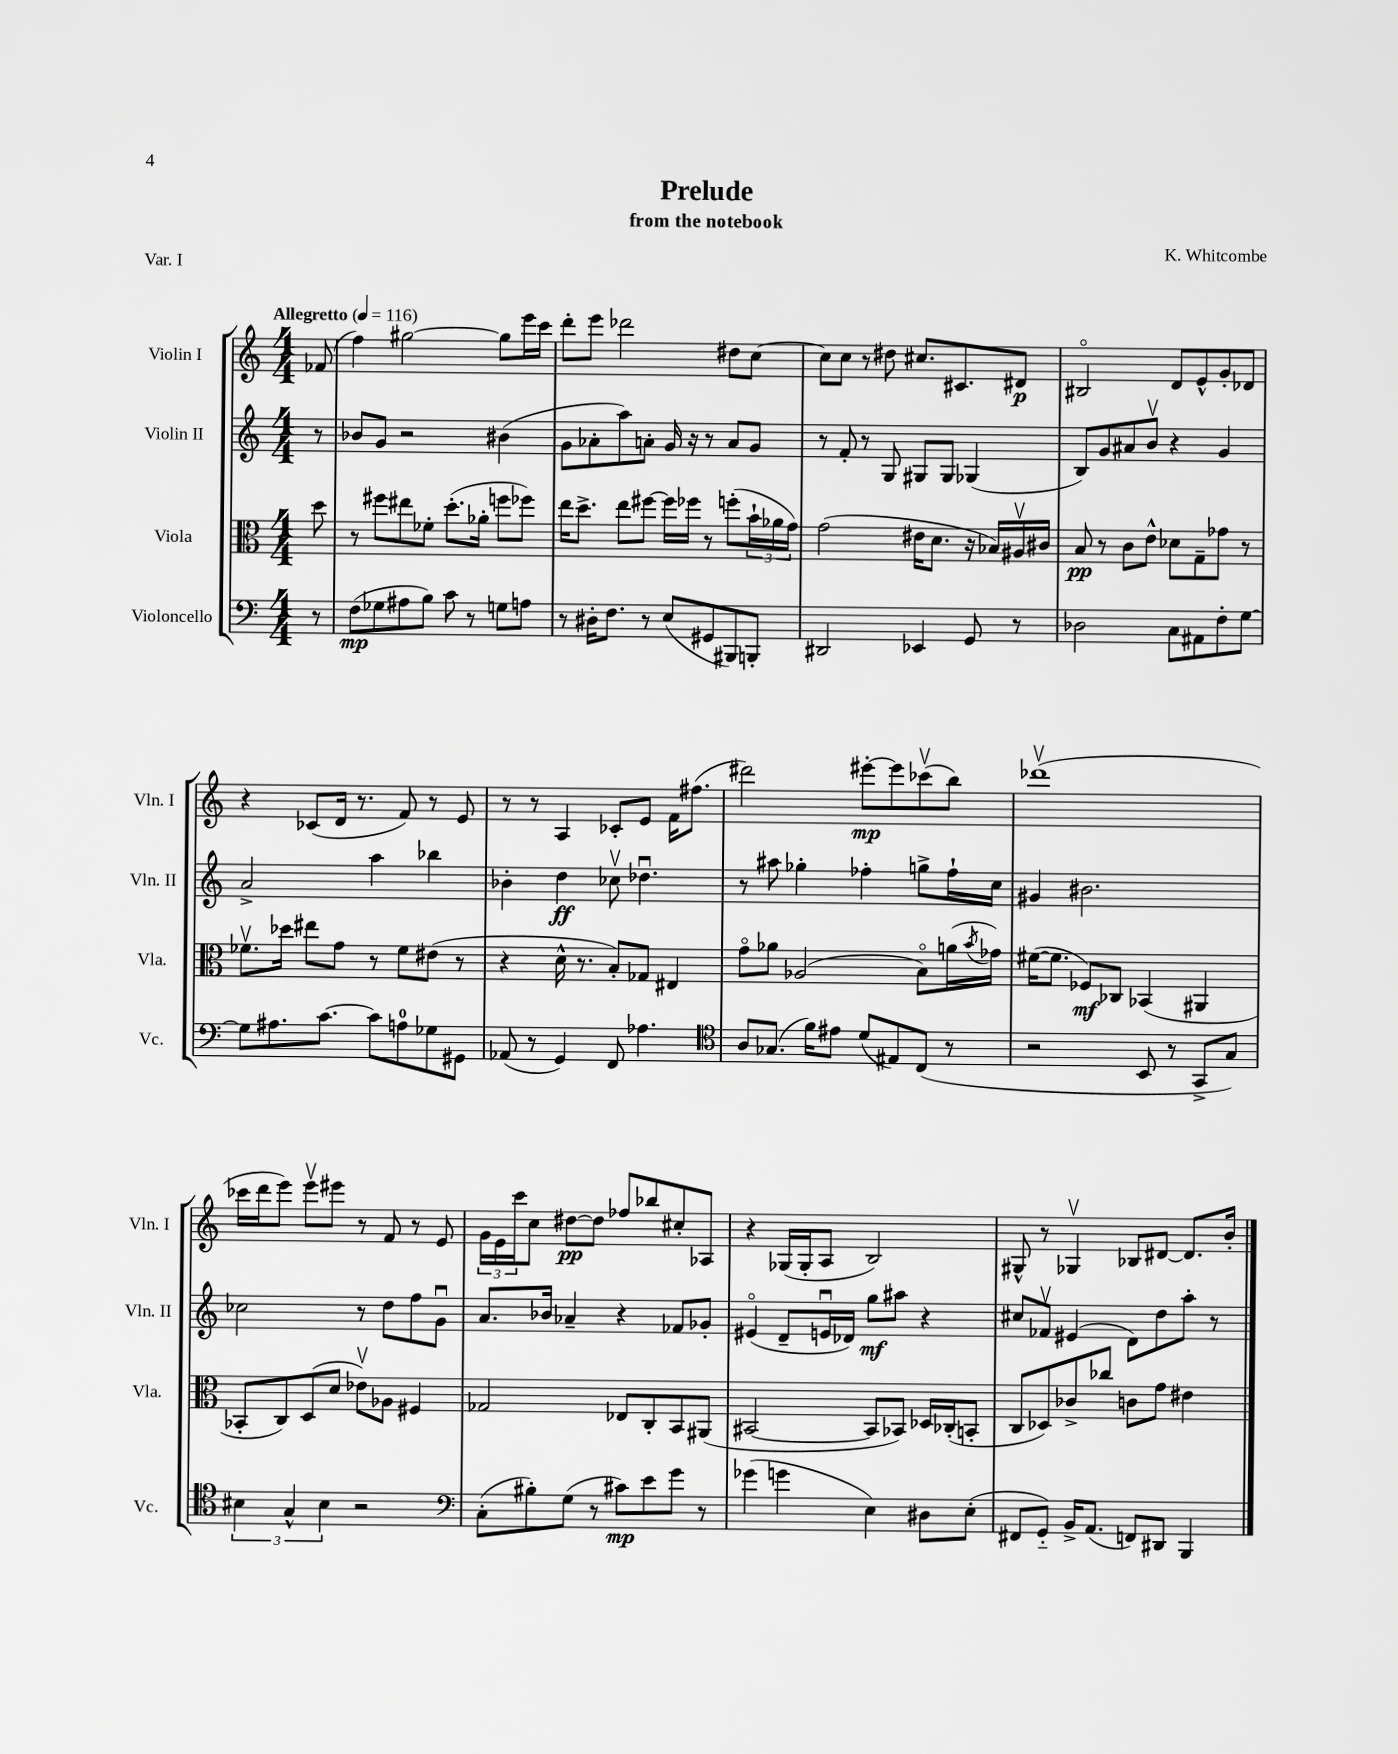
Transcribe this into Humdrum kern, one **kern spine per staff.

**kern	**dynam	**kern	**dynam	**kern	**dynam	**kern	**dynam
*part4	*part4	*part3	*part3	*part2	*part2	*part1	*part1
*staff4	*staff4	*staff3	*staff3	*staff2	*staff2	*staff1	*staff1
*I"Violoncello	*	*I"Viola	*	*I"Violin II	*	*I"Violin I	*
*I'Vc.	*	*I'Vla.	*	*I'Vln. II	*	*I'Vln. I	*
*clefF4	*	*clefC3	*	*clefG2	*	*clefG2	*
*k[]	*	*k[]	*	*k[]	*	*k[]	*
*M4/4	*	*M4/4	*	*M4/4	*	*M4/4	*
*MM116	*	*MM116	*	*MM116	*	*MM116	*
=	=	=	=	=	=	=	=
!	!	!	!	!	!	!LO:TX:a:B:t=Allegretto	!
8r	.	8dd\	.	8r	.	(8f-X/	.
=1	=1	=1	=1	=1	=1	=1	=1
(8F\L	mp	8r	.	8b-X/L	.	4ff\)	.
8G-X\	.	8ff#X\L	.	8g/J	.	.	.
8A#X\	.	8ee#X\	.	2r	.	[2gg#X\	.
8B\J)	.	8f-X'\J	.	.	.	.	.
8c\	.	(8.dd'\L	.	.	.	.	.
8r	.	.	.	.	.	.	.
.	.	16a-X'\Jk	.	.	.	.	.
8Gn\L	.	8ffn\L	.	(4b#X\	.	8gg#\L]	.
8An\J	.	8ff-X\J)	.	.	.	16eee\L	.
.	.	.	.	.	.	16ccc\JJ	.
=2	=2	=2	=2	=2	=2	=2	=2
8r	.	16ee\KL	.	8g\L	.	8ddd'\L	.
.	.	8.dd^\J	.	.	.	.	.
16D#X'\KL	.	.	.	8a-X'\	.	8eee\J	.
8.F\J	.	.	.	.	.	.	.
.	.	8ee\L	.	8aa\)	.	2ddd-X\	.
8r	.	[8ff#X\J	.	8an'\J	.	.	.
(8E/L	.	16ff#\LL]	.	16g/	.	.	.
.	.	16ff-X\JJ	.	16r	.	.	.
8GG#X/	.	8r	.	8r	.	.	.
8BBB#X/)	.	(8ffn'\L	.	8a/L	.	8dd#X\L	.
8BBBn'/J	.	24b`\L	.	8g/J	.	[8cc\J	.
.	.	24a-X\	.	.	.	.	.
.	.	24g\JJ)	.	.	.	.	.
=3	=3	=3	=3	=3	=3	=3	=3
2DD#X/	.	(2g\	.	8r	.	8cc\L]	.
.	.	.	.	8f'/	.	8cc\J	.
.	.	.	.	8r	.	8r	.
.	.	.	.	8G/	.	8dd#X\	.
4EE-X/	.	16e#X\KL	.	8G#X/L	.	8.cc#X/L	.
.	.	8.d\J	.	.	.	.	.
.	.	.	.	8G#/J	.	.	.
.	.	.	.	.	.	8.c#X/	.
8GG/	.	16r	.	(4G-X/	.	.	.
.	.	16B-X/LL)	.	.	.	.	.
8r	.	16A#Xv/	.	.	.	8d#X/J	p
.	.	16c#X/JJ	.	.	.	.	.
=4	=4	=4	=4	=4	=4	=4	=4
2D-X\	.	8B/	pp	8B/L)	.	2B#X/	.
.	.	8r	.	8g/	.	.	.
.	.	8c\L	.	8a#X/	.	.	.
.	.	8e^^\J	.	8bv/J	.	.	.
8C\L	.	8d-X\L	.	4r	.	8d/L	.
8AA#X\	.	8G~\	.	.	.	8e^^/	.
8F'\	.	8g-X\J	.	4g/	.	8g'/	.
[8G\J	.	8r	.	.	.	8d-X/J	.
!!LO:LB:g=z
=5	=5	=5	=5	=5	=5	=5	=5
8G\L]	.	8.f-Xv\L	.	2a^/	.	4r	.
8.A#X\	.	.	.	.	.	.	.
.	.	16dd-X\Jk	.	.	.	.	.
.	.	8ee#X\L	.	.	.	(8c-X/L	.
[8.c\J	.	.	.	.	.	.	.
.	.	8g\J	.	.	.	16d/Jk	.
.	.	.	.	.	.	8.r	.
8c\L]	.	8r	.	4aa\	.	.	.
8An\	.	8f-\L	.	.	.	8f/)	.
8G-X\	.	(8e#X\J	.	4bb-X\	.	8r	.
8GG#X\J	.	8r	.	.	.	8e/	.
=6	=6	=6	=6	=6	=6	=6	=6
(8AA-X/	.	4r	.	4b-X'\	.	8r	.
8r	.	.	.	.	.	8r	.
4GG/)	.	16d^^\	.	4dd\	ff	4A/	.
.	.	8.r	.	.	.	.	.
8FF/	.	8B'/L)	.	8cc-Xv\	.	8c-X'/L	.
4.A-X\	.	8G-X/J	.	4.dd-Xu\	.	8e/J	.
.	.	4E#X/	.	.	.	16f\KL	.
.	.	.	.	.	.	(8.ff#X\J	.
=7	=7	=7	=7	=7	=7	=7	=7
*clefC4	*	*	*	*	*	*	*
8A/L	.	8g\L	.	8r	.	2ddd#X\)	.
(8.G-X/J	.	8a-X\J	.	8aa#X\	.	.	.
.	.	(2A-X/	.	4gg-X'\	.	.	.
16f\KL)	.	.	.	.	.	.	.
8e#X\J	.	.	.	.	.	.	.
(8d/L	.	.	.	4ff-X'\	.	[8eee#X'\L	mp
8E#X/)	.	.	.	.	.	8eee#\]	.
(8C/J	.	8B\L)	.	8ggn^\L	.	(8ccc-Xv\	.
8r	.	(16an\L	.	16ff-`\L	.	8bb\J)	.
.	.	8qb/	.	.	.	.	.
.	.	16g-X\JJ)	.	16cc\JJ	.	.	.
=8	=8	=8	=8	=8	=8	=8	=8
2r	.	([16f#X\KL	.	4g#X/	.	(1ddd-Xv	.
.	.	8.f#\J]	.	.	.	.	.
.	.	8F-X/L)	mf	2.b#X\	.	.	.
.	.	8C-X/J	.	.	.	.	.
8BB/	.	(4BB-X/	.	.	.	.	.
8r	.	.	.	.	.	.	.
8GG^/L	.	4AA#X/	.	.	.	.	.
8G/J)	.	.	.	.	.	.	.
!!LO:LB:g=z
=9	=9	=9	=9	=9	=9	=9	=9
6B#X\	.	8BB-X'/L	.	2cc-X\	.	16ccc-X\LL	.
.	.	.	.	.	.	16ddd\J	.
.	.	8C/)	.	.	.	8eee\J)	.
6G^^/	.	.	.	.	.	.	.
.	.	(8D/	.	.	.	8eeev\L	.
6B#\	.	.	.	.	.	.	.
.	.	8d/J	.	.	.	8eee#X\J	.
2r	.	8e-Xv\L)	.	8r	.	8r	.
.	.	8A-X\J	.	8dd\L	.	8f/	.
.	.	4F#X/	.	8ff\	.	8r	.
.	.	.	.	8gu\J	.	8e/	.
=10	=10	=10	=10	=10	=10	=10	=10
*clefF4	*	*	*	*	*	*	*
(8C'\L	.	2G-X/	.	8.a/L	.	24g\LL	.
.	.	.	.	.	.	24e\	.
.	.	.	.	.	.	24ccc\J	.
8B#X'\)	.	.	.	.	.	8cc\J	.
.	.	.	.	16b-X/Jk	.	.	.
(8G\J	.	.	.	4a-X~/	.	[8dd#X\L	pp
8r	.	.	.	.	.	8dd#\J]	.
8c#X\L)	mp	8E-X/L	.	4r	.	8ff-X/L	.
8e\	.	8C'/	.	.	.	8bb-X/	.
8g\J	.	8BB/	.	8f-X/L	.	8cc#X'/	.
8r	.	(8AA#X/J	.	8g-X'/J	.	8A-X/J	.
=11	=11	=11	=11	=11	=11	=11	=11
(4g-X\	.	[2BB#X/	.	(4e#X/	.	4r	.
4gn\	.	.	.	8d~/L	.	(16G-X/LL	.
.	.	.	.	.	.	16G-'/J	.
.	.	.	.	16enu/L	.	8A/J	.
.	.	.	.	16d-X/JJ)	.	.	.
4E\)	.	8BB#/L]	.	8gg\L	mf	2B/)	.
.	.	8BB-X/J)	.	8aa#X\J	.	.	.
8D#X\L	.	16D-X/LL	.	4r	.	.	.
.	.	(16C-X'/J	.	.	.	.	.
(8E'\J	.	8BBn'/J	.	.	.	.	.
=12	=12	=12	=12	=12	=12	=12	=12
8FF#X/L	.	8C/L	.	8cc#X/L	.	8G#X^^/	.
8GG/J)	.	8D-X/)	.	8f-Xv/J	.	8r	.
16BB^/KL	.	8c-X^/	.	(4e#X/	.	4G-Xv/	.
(8.AA/J	.	.	.	.	.	.	.
.	.	8cc-X/J	.	.	.	.	.
8FFn/L)	.	8cn\L	.	8d\L)	.	8B-X/L	.
8DD#X/J	.	8g\J	.	8dd\	.	[8d#X/J	.
4BBB/	.	4e#X\	.	8aa'\J	.	8.d#/L]	.
.	.	.	.	8r	.	.	.
.	.	.	.	.	.	16b'/Jk	.
==	==	==	==	==	==	==	==
*-	*-	*-	*-	*-	*-	*-	*-
